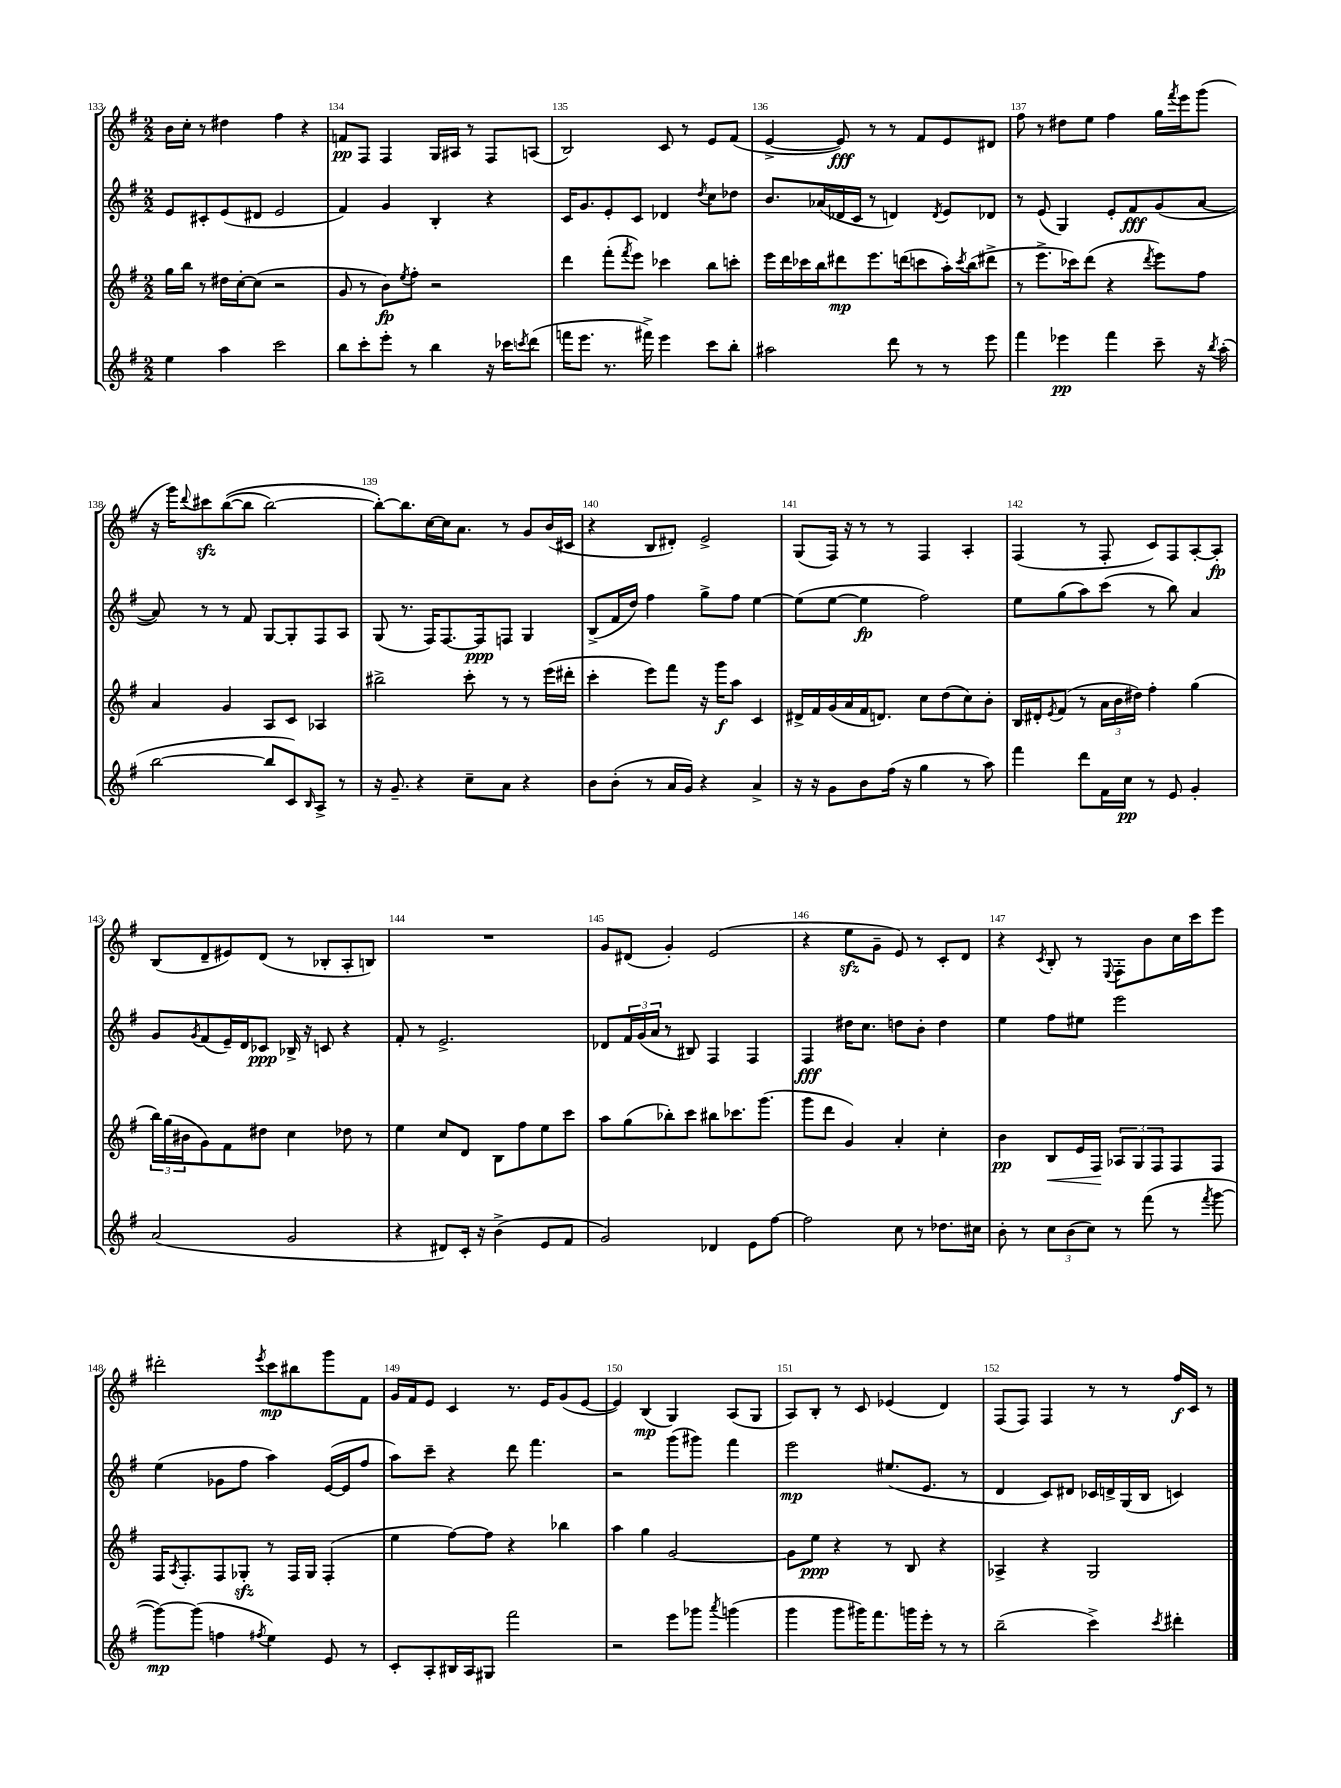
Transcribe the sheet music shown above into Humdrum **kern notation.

**kern	**dynam	**kern	**dynam	**kern	**dynam	**kern	**dynam
*part4	*part4	*part3	*part3	*part2	*part2	*part1	*part1
*staff4	*staff4	*staff3	*staff3	*staff2	*staff2	*staff1	*staff1
*clefG2	*	*clefG2	*	*clefG2	*	*clefG2	*
*k[f#]	*	*k[f#]	*	*k[f#]	*	*k[f#]	*
*M2/2	*	*M2/2	*	*M2/2	*	*M2/2	*
=133	=133	=133	=133	=133	=133	=133	=133
4ee\	.	16gg\LL	.	8e/L	.	16b\LL	.
.	.	16bb\JJ	.	.	.	16cc'\JJ	.
.	.	8r	.	8c#X'/	.	8r	.
4aa\	.	16dd#X\LL	.	(8e/	.	4dd#X\	.
.	.	[16cc'\J	.	.	.	.	.
.	.	(8cc\J]	.	8d#X/J	.	.	.
2ccc\	.	2r	.	2e/	.	4ff#\	.
.	.	.	.	.	.	4r	.
=134	=134	=134	=134	=134	=134	=134	=134
8bb\L	.	8g/	.	4f#/)	.	8fn/L	pp
8ccc'\	.	8r	.	.	.	8F#/J	.
8eee'\J	.	8b\L)	fp	4g/	.	4F#/	.
.	.	8qee/	.	.	.	.	.
8r	.	8ff#'\J	.	.	.	.	.
4bb\	.	2r	.	4B'/	.	16G/LL	.
.	.	.	.	.	.	16A#X/JJ	.
.	.	.	.	.	.	8r	.
16r	.	.	.	4r	.	8F#/L	.
16ccc-X\KL	.	.	.	.	.	.	.
8qcccn/	.	.	.	.	.	.	.
(8ddd\J	.	.	.	.	.	(8An/J	.
=135	=135	=135	=135	=135	=135	=135	=135
16fffn\KL	.	4ddd\	.	16c/KL	.	2B/)	.
8.eee\J	.	.	.	8.g/	.	.	.
8.r	.	(8fff#'\L	.	8e'/	.	.	.
.	.	8qfff#/	.	.	.	.	.
.	.	8eee\J)	.	8c/J	.	.	.
16fff#X^\)	.	.	.	.	.	.	.
4eee\	.	4ccc-X\	.	4d-X/	.	8c/	.
.	.	.	.	.	.	8r	.
.	.	.	.	8qdd/	.	.	.
8ccc\L	.	8bb\L	.	8cc\L	.	8e/L	.
8bb'\J	.	8cccn'\J	.	8dd-X\J	.	(8f#/J	.
=136	=136	=136	=136	=136	=136	=136	=136
2aa#X\	.	16eee\LL	.	8.b/L	.	[4e^/	.
.	.	16ddd\	.	.	.	.	.
.	.	16ccc-X\	.	.	.	.	.
.	.	16bb\J	.	(16a-X/L	.	.	.
.	.	8ddd#X\	mp	16d-X/	.	8e/])	fff
.	.	.	.	16c/JJ	.	.	.
.	.	8.eee\	.	8r	.	8r	.
8ddd\	.	.	.	4dn/)	.	8r	.
.	.	(16dddn\k	.	.	.	.	.
8r	.	8cccn\	.	.	.	8f#/L	.
.	.	.	.	8qd/	.	.	.
8r	.	16aa'\L)	.	8e/L	.	8e/	.
.	.	8qccc/	.	.	.	.	.
.	.	(16bb\J	.	.	.	.	.
8eee\	.	8ddd#X^\J	.	8d-X/J	.	8d#X/J	.
=137	=137	=137	=137	=137	=137	=137	=137
4fff#\	.	8r	.	8r	.	8ff#\	.
.	.	8.eee^\L	.	(8e/	.	8r	.
4eee-X\	pp	.	.	4G/)	.	8dd#X\L	.
.	.	16ccc-X\k)	.	.	.	.	.
.	.	(8ddd\J	.	.	.	8ee\J	.
4fff#\	.	4r	.	8e'/L	.	4ff#\	.
.	.	.	.	8f#/	fff	.	.
.	.	8qddd/	.	.	.	.	.
8ccc~\	.	8eee\L)	.	(8g/	.	16gg\LL	.
.	.	.	.	.	.	8qfff#/	.
.	.	.	.	.	.	16eee\J	.
16r	.	8ff#\J	.	[8a/J	.	(8ggg\J	.
8qbb/	.	.	.	.	.	.	.
(16aa'\	.	.	.	.	.	.	.
!!LO:LB:g=z
=138	=138	=138	=138	=138	=138	=138	=138
[2bb\	.	4a/	.	8a/])	.	16r	.
.	.	.	.	.	.	16ggg\KL)	.
.	.	.	.	.	.	8qqddd/	.
.	.	.	.	8r	.	8ccc#Xzz\	.
.	.	4g/	.	8r	.	(([8bb\	.
.	.	.	.	8f#/	.	8bb\J]	.
8bb/L]	.	8A/L	.	[8G/L	.	[2bb\)	.
8c/)	.	8c/J	.	8G'/]	.	.	.
16qqB/	.	.	.	.	.	.	.
8A^/J	.	4A-X/	.	8F#/	.	.	.
8r	.	.	.	8A/J	.	.	.
=139	=139	=139	=139	=139	=139	=139	=139
16r	.	2bb#X^\	.	(8G/	.	8bb'\L_)	.
8.g~/	.	.	.	.	.	.	.
.	.	.	.	8.r	.	8.bb\]	.
4r	.	.	.	.	.	.	.
.	.	.	.	16F#/KL)	.	[16cc\L	.
.	.	.	.	[8.F#/	.	16cc\J]	.
.	.	.	.	.	.	8.a\J	.
8cc~\L	.	8ccc'\	.	.	.	.	.
.	.	.	.	16F#/k]	ppp	.	.
8a\J	.	8r	.	8Fn/J	.	8r	.
4r	.	8r	.	4G/	.	8g/L	.
.	.	(16eee\LL	.	.	.	(16b/L	.
.	.	16ddd#X'\JJ	.	.	.	16c#X/JJ	.
=140	=140	=140	=140	=140	=140	=140	=140
8b\L	.	4ccc'\	.	(8B^/L	.	4r	.
(8b'\J	.	.	.	16f#/L	.	.	.
.	.	.	.	16dd/JJ)	.	.	.
8r	.	8eee\L)	.	4ff#\	.	8B/L	.
16a/LL	.	8fff#\J	.	.	.	8d#X'/J)	.
16g/JJ)	.	.	.	.	.	.	.
4r	.	16r	.	8gg^\L	.	2e^/	.
.	.	16ggg\KL	f	.	.	.	.
.	.	8aa\J	.	8ff#\J	.	.	.
4a^/	.	4c/	.	[4ee\	.	.	.
=141	=141	=141	=141	=141	=141	=141	=141
16r	.	16d#X^/LL	.	(8ee\L]	.	(8G/L	.
16r	.	16f#/	.	.	.	.	.
8g\L	.	(16g/	.	[8ee\J	.	16F#/Jk)	.
.	.	16a/	.	.	.	16r	.
8b\	.	16f#/J	.	4ee\]	fp	8r	.
.	.	8.dn/J)	.	.	.	.	.
(16ff#\Jk	.	.	.	.	.	8r	.
16r	.	.	.	.	.	.	.
4gg\	.	8cc\L	.	2ff#\)	.	4F#/	.
.	.	(8dd\	.	.	.	.	.
8r	.	8cc\)	.	.	.	4A'/	.
8aa\)	.	8b'\J	.	.	.	.	.
=142	=142	=142	=142	=142	=142	=142	=142
4fff#\	.	16B/LL	.	8ee\L	.	(4F#/	.
.	.	16d#X'/J	.	.	.	.	.
.	.	8qe/	.	.	.	.	.
.	.	(8f#/J	.	(8gg\	.	.	.
8ddd\L	.	8r	.	8aa\)	.	8r	.
16f#\L	.	24a\LL	.	(8ccc\J	.	8F#'/	.
.	.	24b\	.	.	.	.	.
16cc\JJ	pp	.	.	.	.	.	.
.	.	24dd#X\JJ)	.	.	.	.	.
8r	.	4ff#'\	.	8r	.	8c/L)	.
8e/	.	.	.	8bb\)	.	8F#/	.
4g'/	.	(4gg\	.	4a/	.	[8A'/	.
.	.	.	.	.	.	8A'/J]	fp
!!LO:LB:g=z
=143	=143	=143	=143	=143	=143	=143	=143
(2a/	.	24bb\LL)	.	8g/L	.	(8B/L	.
.	.	(24gg\	.	.	.	.	.
.	.	24b#X\J	.	.	.	.	.
.	.	.	.	8qg/	.	.	.
.	.	8g\)	.	(8f#/	.	8d~/	.
.	.	8f#\	.	16e~/L)	.	8e#X/)	.
.	.	.	.	16d/J	.	.	.
.	.	8dd#X\J	.	8c-X/J	ppp	(8d/J	.
2g/	.	4cc\	.	16B-X^/	.	8r	.
.	.	.	.	16r	.	.	.
.	.	.	.	8cn/	.	8B-X'/L	.
.	.	8dd-X\	.	4r	.	8A'/	.
.	.	8r	.	.	.	8Bn/J)	.
=144	=144	=144	=144	=144	=144	=144	=144
4r	.	4ee\	.	8f#'/	.	1r	.
.	.	.	.	8r	.	.	.
8d#X/L)	.	8cc/L	.	2.e^/	.	.	.
16c'/Jk	.	8d/J	.	.	.	.	.
16r	.	.	.	.	.	.	.
(4b^\	.	8B\L	.	.	.	.	.
.	.	8ff#\	.	.	.	.	.
8e/L	.	8ee\	.	.	.	.	.
8f#/J	.	8ccc\J	.	.	.	.	.
=145	=145	=145	=145	=145	=145	=145	=145
2g/)	.	8aa\L	.	8d-X/L	.	8g/L	.
.	.	(8gg\	.	24f#/L	.	(8d#X/J	.
.	.	.	.	(24g/	.	.	.
.	.	.	.	24a/JJ	.	.	.
.	.	8bb-X'\)	.	8r	.	4g'/)	.
.	.	8ccc\J	.	8B#X/)	.	.	.
4d-X/	.	8bb#X\L	.	4F#/	.	(2e/	.
.	.	8.ccc-X\	.	.	.	.	.
8e\L	.	.	.	4F#/	.	.	.
.	.	(8.ggg\J	.	.	.	.	.
[8ff#\J	.	.	.	.	.	.	.
=146	=146	=146	=146	=146	=146	=146	=146
2ff#\]	.	8ggg\L	.	4F#/	fff	4r	.
.	.	8ddd\J	.	.	.	.	.
.	.	4g/)	.	16dd#X\KL	.	8eezz\L	.
.	.	.	.	8.cc\J	.	.	.
.	.	.	.	.	.	8g~\J	.
8cc\	.	4a'/	.	8ddn\L	.	8e/)	.
8r	.	.	.	8b'\J	.	8r	.
8.dd-X\L	.	4cc'\	.	4dd\	.	8c'/L	.
.	.	.	.	.	.	8d/J	.
16cc#X\Jk	.	.	.	.	.	.	.
=147	=147	=147	=147	=147	=147	=147	=147
8b'\	.	4b\	pp	4ee\	.	4r	.
8r	.	.	.	.	.	.	.
.	.	.	.	.	.	8qc/	.
!	!	!	!LO:HP:b	!	!	!	!
12cc\L	.	8B/L	<	8ff#\L	.	8B'/	.
(12b\	.	.	.	.	.	.	.
.	.	16e/L	.	8ee#X\J	.	8r	.
12cc\J)	.	.	.	.	.	.	.
.	.	16F#/JJ	.	.	.	.	.
.	.	.	.	.	.	8qqE/	.
8r	.	12A-X/L	[	2eee\	.	8F#'\L	.
.	.	12G/	.	.	.	.	.
(8fff#\	.	.	.	.	.	8b\	.
.	.	12F#/	.	.	.	.	.
8r	.	8F#/	.	.	.	16cc\L	.
.	.	.	.	.	.	16ccc\J	.
8qfff#/	.	.	.	.	.	.	.
[8ggg\	.	8F#/J	.	.	.	8eee\J	.
!!LO:LB:g=z
=148	=148	=148	=148	=148	=148	=148	=148
8ggg\L_)	mp	16F#/KL	.	(4ee\	.	2ddd#X'\	.
.	.	8qA/	.	.	.	.	.
.	.	8.F#'/	.	.	.	.	.
(8ggg\J]	.	.	.	.	.	.	.
4ffn\	.	8F#/	.	8g-X\L	.	.	.
.	.	8G-Xzz'/J	.	8ff#\J	.	.	.
8qff#X/	.	.	.	.	.	8qeee/	.
4ee\)	.	8r	.	4aa\)	.	8ccc\L	mp
.	.	16F#/LL	.	.	.	8bb#X\	.
.	.	16G-/JJ	.	.	.	.	.
8e/	.	(4F#'/	.	([16e/LL	.	8ggg\	.
.	.	.	.	16e/J]	.	.	.
8r	.	.	.	8ff#/J	.	8f#\J	.
=149	=149	=149	=149	=149	=149	=149	=149
8c'/L	.	4ee\	.	8aa\L)	.	16g/LL	.
.	.	.	.	.	.	16f#/J	.
8A'/	.	.	.	8ccc~\J	.	8e/J	.
16B#X/L	.	[8ff#\L)	.	4r	.	4c/	.
16A/J	.	.	.	.	.	.	.
8G#X/J	.	8ff#\J]	.	.	.	.	.
2fff#\	.	4r	.	8ddd\	.	8.r	.
.	.	.	.	4.fff#\	.	.	.
.	.	.	.	.	.	16e/KL	.
.	.	4bb-X\	.	.	.	(8g/	.
.	.	.	.	.	.	[8e/J	.
=150	=150	=150	=150	=150	=150	=150	=150
2r	.	4aa\	.	2r	.	4e/])	.
.	.	4gg\	.	.	.	(4B/	mp
8eee\L	.	[2g/	.	(8ggg\L	.	4G/)	.
8ggg-X\J	.	.	.	8ggg#X\J)	.	.	.
8qaaa/	.	.	.	.	.	.	.
(4gggn\	.	.	.	4fff#\	.	(8A/L	.
.	.	.	.	.	.	8G/J	.
=151	=151	=151	=151	=151	=151	=151	=151
4ggg\	.	8g\L]	.	2eee\	mp	8A/L)	.
.	.	8ee\J	ppp	.	.	8B'/J	.
8ggg\L	.	4r	.	.	.	8r	.
16ggg#X\K)	.	.	.	.	.	8c/	.
8.fff#\	.	.	.	.	.	.	.
.	.	8r	.	(8.ee#X/L	.	(4e-X/	.
16gggn\L	.	8B/	.	.	.	.	.
16eee'\JJ	.	.	.	8.e/J	.	.	.
8r	.	4r	.	.	.	4d/)	.
8r	.	.	.	8r	.	.	.
=152	=152	=152	=152	=152	=152	=152	=152
(2bb~\	.	4A-X^/	.	4d/	.	(8F#/L	.
.	.	.	.	.	.	8F#/J)	.
.	.	4r	.	8c/L)	.	4F#/	.
.	.	.	.	8d#X/J	.	.	.
4ccc^\)	.	2G/	.	16c-X/LL	.	8r	.
.	.	.	.	16dn^/	.	.	.
.	.	.	.	(16G/	.	8r	.
.	.	.	.	16B/JJ	.	.	.
8qccc/	.	.	.	.	.	.	.
4ddd#X'\	.	.	.	4cn/)	.	16ff#/LL	f
.	.	.	.	.	.	16c/JJ	.
.	.	.	.	.	.	8r	.
==	==	==	==	==	==	==	==
*-	*-	*-	*-	*-	*-	*-	*-
